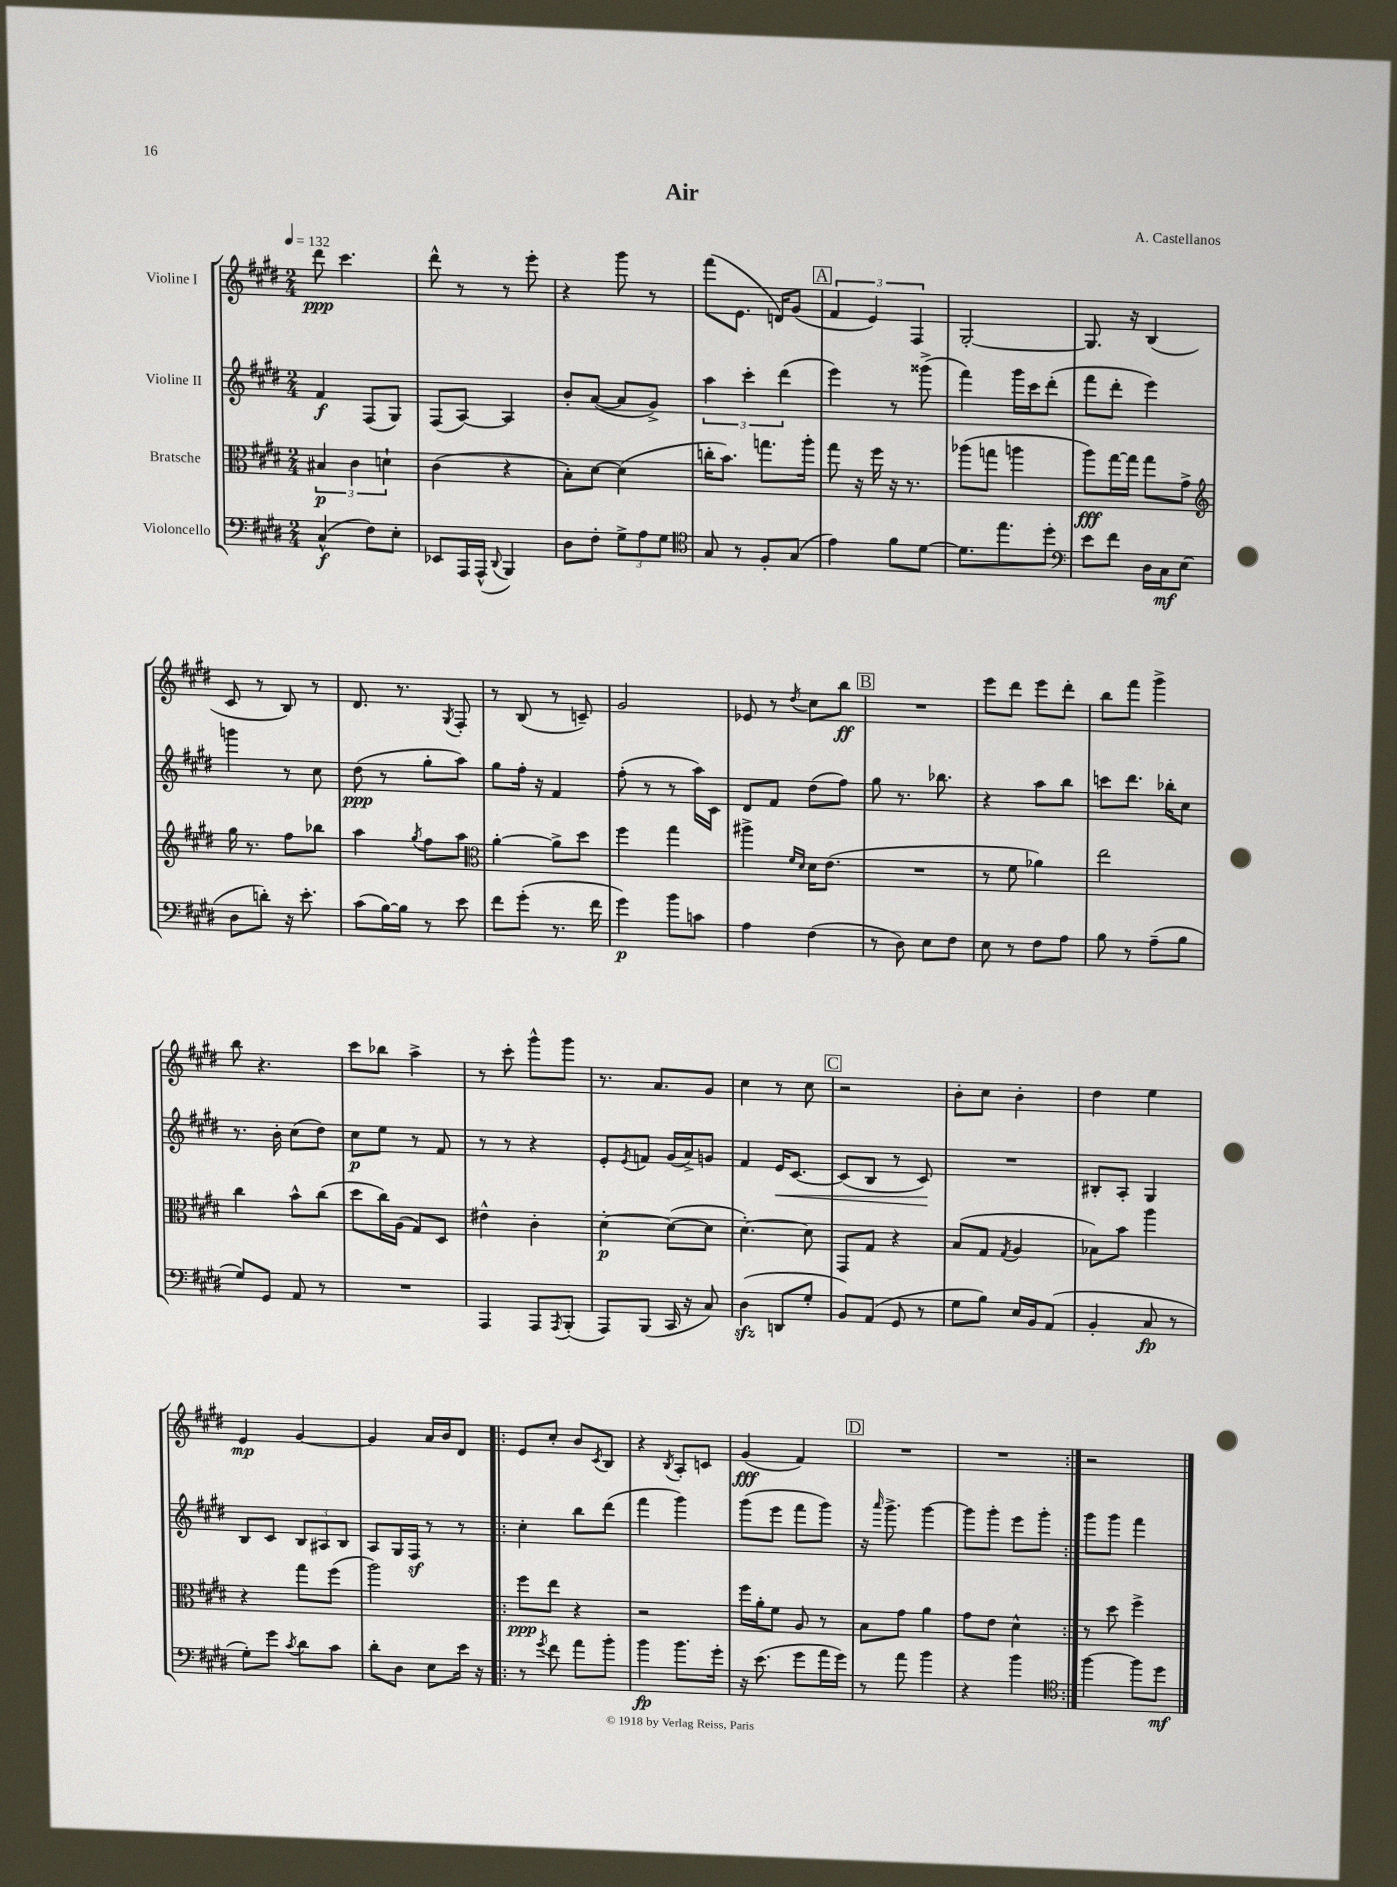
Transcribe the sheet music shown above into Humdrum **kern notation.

**kern	**kern	**kern	**kern
*staff4	*staff3	*staff2	*staff1
*clefF4	*clefC3	*clefG2	*clefG2
*k[f#c#g#d#]	*k[f#c#g#d#]	*k[f#c#g#d#]	*k[f#c#g#d#]
*M2/4	*M2/4	*M2/4	*M2/4
*MM132	*MM132	*MM132	*MM132
(4C#^^/	6B#/	4f#/	8ddd#\
.	.	.	4.ccc#\
.	6c#\	.	.
8F#\L)	.	(8F#/L	.
.	6d`\	.	.
8E'\J	.	8G#/J)	.
=	=	=	=
8EE-/L	(4c#\	(8F#/L	8ddd#^^\
16AAA/L	.	[8A/J)	8r
(16AAA^^/JJ	.	.	.
8qqDD#/	.	.	.
4BBB/)	4r	4A/]	8r
.	.	.	8eee'\
=	=	=	=
8D#\L	8B'\L)	8b'/L	4r
8F#'\J	[8d#\J	([8a/J	.
12G#^\L	(4d#\]	8a/]L	8ggg#\
12A\	.	.	.
.	.	8g#^/J)	8r
12G#\J	.	.	.
=	=	=	=
*clefC4	*	*	*
8G#/	16cc'\LK	6aa\	(8fff#\L
.	8.b\J)	.	.
8r	.	.	8.e\J
.	.	6ccc#'\	.
8F#'/L	8.gg\L	.	.
.	.	.	16d/LK)
.	.	(6ddd#\	.
(8G#/J	.	.	(8g#/J
.	16aa'\Jk	.	.
=	=	=	=
4e\)	8gg#\	4eee\)	6f#/
.	16r	.	.
.	.	.	6e/)
.	16ff#\	.	.
8f#\L	16r	8r	.
.	8.r	.	.
.	.	.	6F#/
[8d#\J	.	(8ggg##^\	.
=	=	=	=
8.d#\]L	(8aa-\L	4fff#\)	[2G#'/
.	8gg\J	.	.
8.ee\	.	.	.
.	4aa\	16ggg#\LL	.
.	.	16ccc#\J	.
8dd#'\J	.	(8ddd#'\J	.
=	=	=	=
*clefF4	*	*	*
8e\L	8aa\L)	8fff#\L	8.G#/]
8f#\J	[16gg#\L	8ddd#'\J	.
.	16gg#\]JJ	.	16r
16D#\LL	8gg#\L	4eee\)	(4B/
16C#\J	.	.	.
(8E\J	8g#^\J	.	.
=	=	=	=
*	*clefG2	*	*
8D#\L	16gg#\	4ggg\	8c#/
.	8.r	.	.
8d'\J)	.	.	8r
16r	8ff#\L	8r	8B/)
8.e'\	.	.	.
.	8bb-\J	8cc#\	8r
=	=	=	=
(8c#\L	4aa\	(8dd#\	8.d#/
[16B\L)	.	8r	.
16B\]JJ	.	.	8.r
.	8qgg#/	.	.
8r	8ff#\L	8gg#'\L	.
.	.	.	8qG#/
8e\	8aa\J	8aa\J)	8F#'/
=	=	=	=
*	*clefC3	*	*
8f#\L	[4a'\	8gg#\L	8r
(8g#'\J	.	16ff#'\Jk	(8B/
.	.	16r	.
8.r	8a^\]L	4f#/	8r
.	8dd#\J	.	8c~/)
16f#\	.	.	.
=	=	=	=
4g#\)	4ff#\	(8ff#'\	2g#/
.	.	8r	.
8b\L	4gg#\	8r	.
8c\J	.	16aa\LL)	.
.	.	16c#\JJ	.
=	=	=	=
4A\	4aa#^\	8d#/L	8e-/
.	.	8f#/J	8r
.	16qqf#/LL	.	.
.	16qqd#/JJ	.	8qdd#/
(4F#\	16d#\LK	(8dd#\L	8cc#\L
.	(8.e\J	.	.
.	.	8ff#\J)	8bb\J
=	=	=	=
8r	2r	8gg#\	2r
8D#\)	.	8.r	.
8E\L	.	.	.
.	.	8.bb-\	.
8F#\J	.	.	.
=	=	=	=
8E\	8r	4r	8eee\L
8r	8f#\	.	8ddd#\J
8F#\L	4a-\)	8aa\L	8eee\L
8A\J	.	8bb\J	8ddd#'\J
=	=	=	=
8B\	2ee\	8ccc\L	8bb\L
8r	.	8.ddd#\J	8fff#\J
(8A~\L	.	.	4ggg#^\
.	.	16bb-'\LK	.
8B\J	.	8cc#\J	.
=	=	=	=
8G#/L)	4cc#\	8.r	8bb\
8GG#/J	.	.	4.r
.	.	16b'\	.
8AA/	8b^^\L	(8cc#\L	.
8r	(8cc#\J	8dd#\J)	.
=	=	=	=
2r	8dd#\L	8cc#\L	8ccc#\L
.	16cc#\L)	8ee\J	8bb-\J
.	(16A\JJ	.	.
.	8G#/L)	8r	4aa^\
.	8D#/J	8f#/	.
=	=	=	=
4AAA/	4e#^^\	8r	8r
.	.	8r	8ccc#'\
8AAA/L	4c#'\	4r	8ggg#^^\L
8qAAA/	.	.	.
(8BBB'/J	.	.	8ggg#\J
=	=	=	=
8AAA/L)	[4d#'\	8e'/L	8.r
.	.	8qe/	.
(8BBB/J	.	8f/J	.
.	.	.	8.a/L
16CC#/	(8d#\_L	(16g#/LL	.
16r	.	16a^/J)	.
8C#/)	8d#\]J	8g/J	8g#/J
=	=	=	=
(4D#\	[4.d#'\)	4f#/	4cc#\
8DD/L	.	16e/LK	8r
.	.	[8.c#/J	.
8G#'/J	8d#\]	.	8cc#\
=	=	=	=
8BB/L)	8GG#/L	(8c#/]L	2r
(8AA/J	8G#/J	8B/J	.
8GG#/	4r	8r	.
8r	.	8c#/)	.
=	=	=	=
8G#\L	(8B/L	2r	8b'\L
8B\J)	8G#/J	.	8cc#\J
.	8qG#/	.	.
16E/LL	4A/	.	4b'\
16BB/J	.	.	.
(8AA/J	.	.	.
=	=	=	=
4BB'/	8B-\L)	8B#'/L	4dd#\
.	8b\J	8A'/J	.
8C#/	4aa\	4G#/	4ee\
8r	.	.	.
=	=	=	=
8G#'\L)	4r	8B/L	4e/
8g#\J	.	8c#/J	.
8qc#/	.	.	.
8d#\L	8gg#\L	12B/L	[4g#/
.	.	12A#/	.
8c#\J	(8ff#\J	.	.
.	.	12B/J	.
=	=	=	=
8d#'\L	2aa\)	8A/L	4g#/]
8D#\J	.	16G#/L	.
.	.	16F#/JJ	.
8E\L	.	8r	16a/LL
.	.	.	16b/J
16e\Jk	.	8r	8d#/J
16r	.	.	.
=!|:	=!|:	=!|:	=!|:
8r	8ff#\L	4cc#'\	8e/L
8qg#/	.	.	.
8f#\	8ee\J	.	8cc#'/J
8a\L	4r	8bb\L	8b/L
.	.	.	8qc#/
8b'\J	.	(8ddd#\J	8B/J
=	=	=	=
4b\	2r	4fff#\	4r
.	.	.	8qB/
8.b\L	.	4ggg#\)	8A'/L
.	.	.	8c/J
16g#'\Jk	.	.	.
=	=	=	=
16r	16ff#\LL	(8ggg#\L	(4g#/
(8.e\	16a'\J	.	.
.	8f#\J	8eee\J	.
8g#\L	8A/	8fff#\L	4f#/)
16a\L	8r	8ggg#\J)	.
16g#\JJ)	.	.	.
=	=	=	=
8r	8B\L	16r	2r
.	.	16qqaaa/	.
.	.	8.ggg#^\	.
8a\	8g#\J	.	.
4b\	4a\	[4ggg#\	.
=	=	=	=
4r	8g#\L	8ggg#\]L	2r
.	8e\J	8ggg#'\J	.
4b\	4d#^^\	8eee\L	.
.	.	8ggg#'\J	.
=:|!	=:|!	=:|!	=:|!
*clefC4	*	*	*
[4ff#\	8r	8ggg#\L	2r
.	8dd#\	8ggg#\J	.
8ff#\]L	4ff#^\	4fff#\	.
8dd#\J	.	.	.
==	==	==	==
*-	*-	*-	*-
